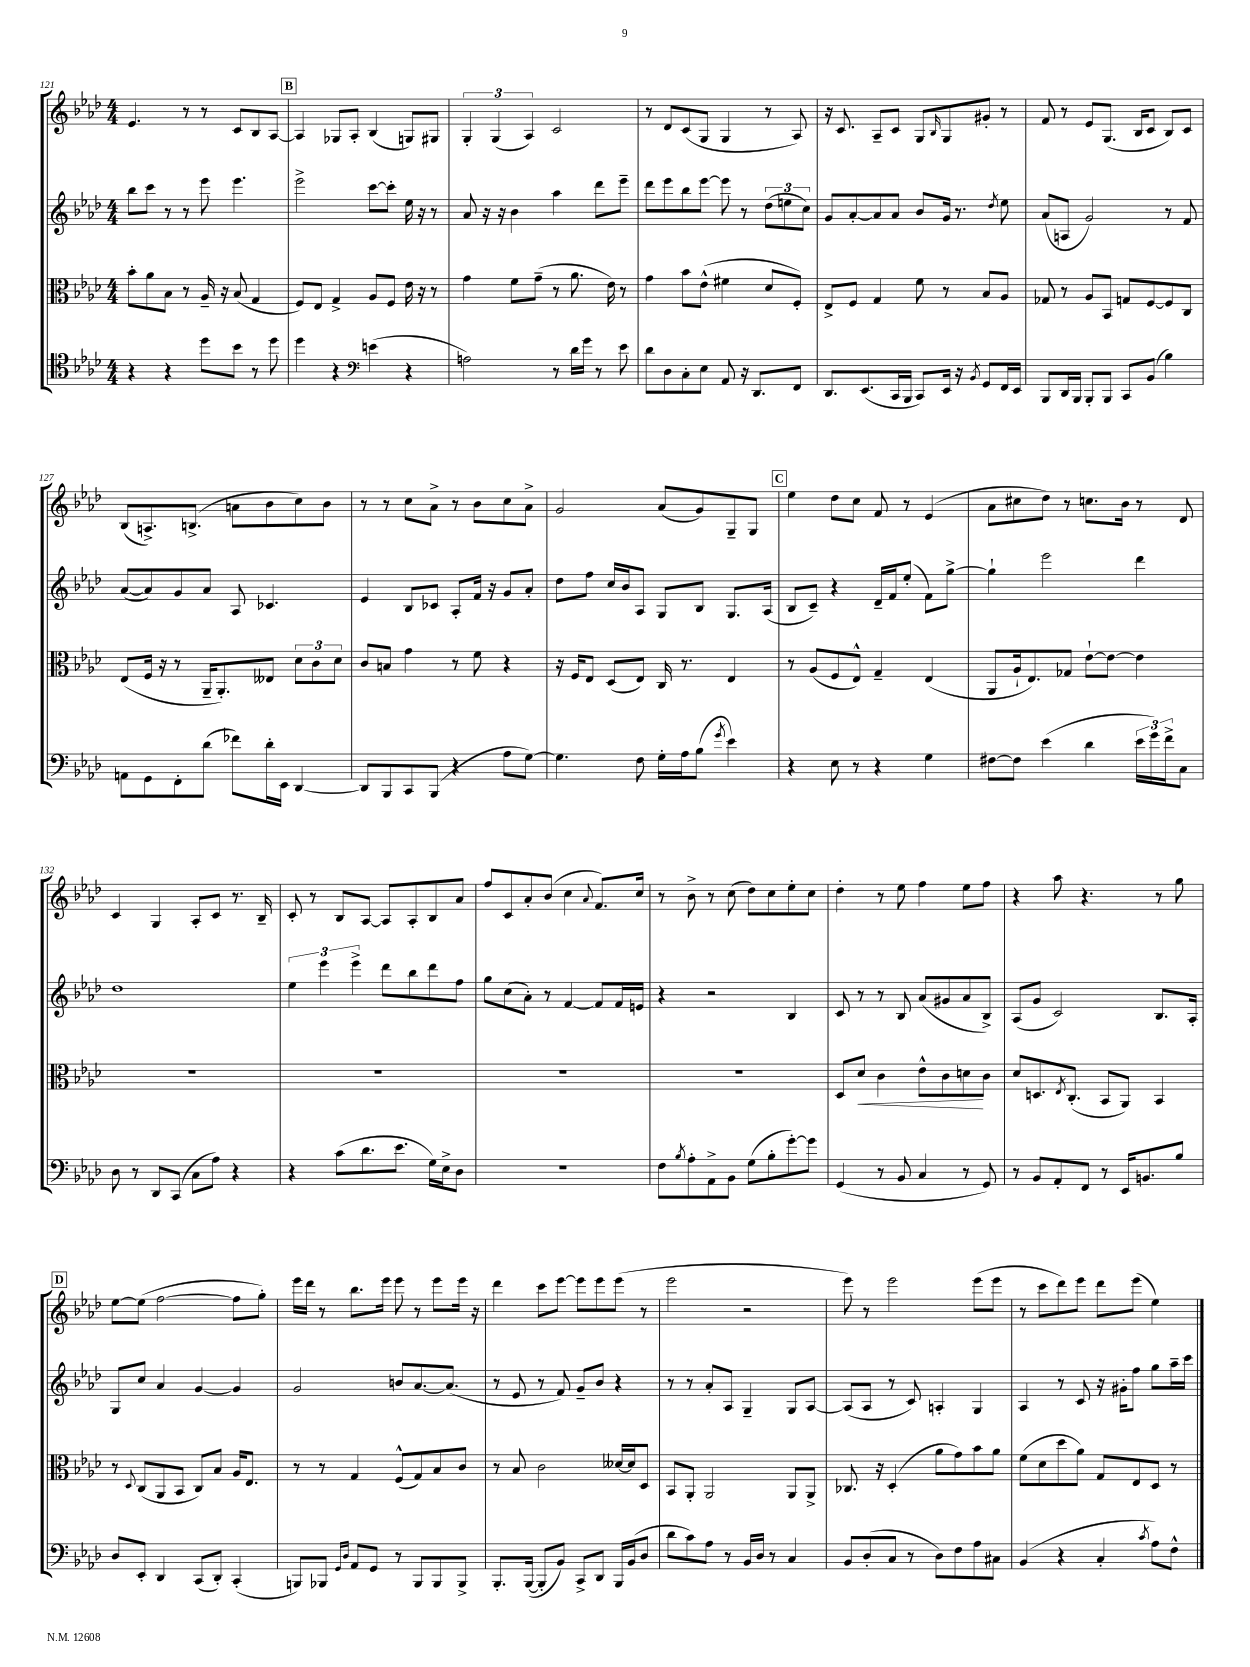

**kern	**kern	**kern	**kern
*staff4	*staff3	*staff2	*staff1
*clefC4	*clefC3	*clefG2	*clefG2
*k[b-e-a-d-]	*k[b-e-a-d-]	*k[b-e-a-d-]	*k[b-e-a-d-]
*M4/4	*M4/4	*M4/4	*M4/4
4r	8b-'	8bb-	4.e-
.	8a-	8ccc	.
4r	8B-	8r	.
.	8r	8r	8r
8dd-	16A-~	8eee-	8r
.	16r	.	.
8b-	(8B-	4.eee-	8c
8r	4G	.	8B-
8dd-	.	.	[8A-
=	=	=	=
4dd-	8F)	2eee-^	4A-]
.	8E-	.	.
4r	4G^	.	8G-
.	.	.	8A-'
*clefF4	*	*	*
(4e	8A-	[8ccc	(4B-
.	8F	8ccc']	.
4r	16e-	16ee-	8G)
.	16r	16r	.
.	8r	8r	8G#
=	=	=	=
2A)	4g	8a-	6G'
.	.	16r	.
.	.	.	(6G
.	.	16r	.
.	8f	4b-	.
.	.	.	6A-)
.	(8g~	.	.
8r	8r	4aa-	2c
16d-	8.a-	.	.
16g	.	.	.
8r	.	8ddd-	.
.	16e-)	.	.
8e-	8r	8eee-~	.
=	=	=	=
8d-	4g	8ddd-	8r
8D-	.	8eee-	8d-
8C'	8b-	8bb-	(8c
8E-	(8e-^^	[8eee-	8G
8AA-	4f#	8eee-]	4G
16r	.	8r	.
8.DD-	.	.	.
.	8d-	(12dd-	8r
.	.	12ee	.
8FF	8F')	.	8A-)
.	.	12cc)	.
=	=	=	=
8.DD-	8E-^	8g	16r
.	.	.	8.c
.	8F	[8a-'	.
(8.EE-	.	.	.
.	4G	8a-]	8A-~
16CC	.	8a-	8c
16BBB-	.	.	.
8CC)	8f	8b-	8G
.	.	.	16qqB-
16EE-	8r	16g	8G
16r	.	8.r	.
8qBB-	.	.	.
8GG	8B-	.	8g#'
.	.	8qdd-	.
16FF	8A-	8ee-	8r
16EE-	.	.	.
=	=	=	=
8BBB-	8G-	(8a-	8f
16DD-	8r	8A	8r
16BBB-	.	.	.
8BBB-'	8A-	2g)	8e-
8BBB-	8BB-	.	(8.G
8CC	8G	.	.
.	.	.	16B-
(8BB-	[8F	.	8c
4B-)	8F]	8r	8B-)
.	8C	8f	8c
=	=	=	=
8AA	(8E-	([8a-	(8B-
8GG	16F	8a-])	8.A^)
.	16r	.	.
8FF'	8r	8g	.
.	.	.	(8.B^
(8d-	16AA-~	8a-	.
.	8.AA-')	.	.
8f-)	.	8A-	8a
16d-'	8E--	4.c-	8b-
16EE-	.	.	.
[4DD-	12d-	.	8cc)
.	12c	.	.
.	.	.	8b-
.	12d-	.	.
=	=	=	=
8DD-]	8c	4e-	8r
8BBB-	8B	.	8r
8CC	4g	8B-	8cc
(8BBB-	.	8c-	8a-^
4r	8r	8A-'	8r
.	8f	16f	8b-
.	.	16r	.
8A-	4r	8g	8cc
[8G)	.	8a-'	8a-^
=	=	=	=
4.G]	16r	8dd-	2g
.	16F	.	.
.	8E-	8ff	.
.	(8D-	16cc	.
.	.	16b-	.
8F	8E-)	8A-	.
16G'	16C	8G	(8a-
16A-	8.r	.	.
(8B-	.	8B-	8g)
8qg	.	.	.
4e-)	4E-	8.G	8G~
.	.	.	8G
.	.	(16A-	.
=	=	=	=
4r	8r	8B-	4ee-
.	(8A-	8c~)	.
8E-	8F	4r	8dd-
8r	8E-^^)	.	8cc
4r	4G~	16d-~	8f
.	.	16f	.
.	.	(8ee-'	8r
4G	(4E-	8f)	(4e-
.	.	[8gg^	.
=	=	=	=
[8F#	8AA-	4gg`]	8a-
8F#]	16A-`	.	8cc#
.	8.E-)	.	.
(4e-	.	2eee-	8dd-)
.	8G-	.	8r
4d-	[8e-`	.	8.cc
.	8e-_	.	.
.	.	.	16b-
24e-	4e-]	4ddd-	8r
24g)	.	.	.
24f^	.	.	.
8C	.	.	8d-
=	=	=	=
8D-	1r	1dd-	4c
8r	.	.	.
8DD-	.	.	4G
(8CC	.	.	.
8C	.	.	8A-'
8A-)	.	.	8c
4r	.	.	8.r
.	.	.	16B-~
=	=	=	=
4r	1r	6ee-	8c'
.	.	.	8r
.	.	6eee-	.
(8c	.	.	8B-
.	.	6eee-^	.
8.d-	.	.	[8A-
.	.	8ddd-	8A-]
8.e-	.	.	.
.	.	8bb-	8A-'
16G)	.	8ddd-	8B-
16E-^	.	.	.
8D-	.	8ff	8a-
=	=	=	=
1r	1r	8gg	8ff
.	.	(8cc	8c
.	.	8a-')	8a-'
.	.	8r	(8b-
.	.	[4f	4cc
.	.	.	8qqa-
.	.	8f]	8.f)
.	.	16f	.
.	.	16e	16cc
=	=	=	=
8F	1r	4r	8r
8qB-	.	.	.
8A-'	.	.	8b-^
8AA-^	.	2r	8r
8BB-	.	.	(8cc
(8G	.	.	8dd-)
8B-'	.	.	8cc
[8g')	.	4B-	8ee-'
8g]	.	.	8cc
=	=	=	=
(4GG	8D-	8c	4dd-'
.	8d-	8r	.
8r	4c	8r	8r
8BB-	.	8B-	8ee-
4C	8e-^^	(8a-	4ff
.	8c	8g#	.
8r	8d	8a-	8ee-
8GG)	8c	8B-^)	8ff
=	=	=	=
8r	8d-	(8A-	4r
8BB-	8.D	8g	.
8AA-'	.	2c)	8aa-
.	8qE-	.	.
.	(8.C'	.	.
8FF	.	.	4.r
8r	8BB-	.	.
16EE-	8AA-)	.	.
8.BB	.	.	.
.	4BB-	8.B-	8r
8B-	.	.	8gg
.	.	16A-'	.
=	=	=	=
8D-	8r	8G	[8ee-
.	8qqD-	.	.
8EE-'	(8C	8cc	(8ee-]
4DD-	8AA-	4a-	[2ff
.	8BB-	.	.
(8CC	8C)	[4g	.
8DD-')	8B-	.	.
(4CC'	16A-	4g]	8ff]
.	8.E-	.	.
.	.	.	8gg')
=	=	=	=
8BBB)	8r	2g	16eee-
.	.	.	16ddd-
8BBB-	8r	.	8r
16qqGG	.	.	.
16qqD-	.	.	.
8AA-	4G	.	8.bb-
8GG	.	.	.
.	.	.	16eee-
8r	(8F^^	8b	8eee-
8BBB-	8G)	[8.a-	8r
8BBB-	8B-	.	8eee-
.	.	(8.a-]	.
8BBB-^	8c	.	16eee-
.	.	.	16r
=	=	=	=
8.BBB-'	8r	8r	4ddd-
.	8B-	8e-	.
([16BBB-	.	.	.
8BBB-']	2c	8r	8ccc
8BB-)	.	8f)	[8eee-
8CC^	.	8g~	8eee-]
8DD-	.	8b-	8eee-
16BBB-	[16d--	4r	(8eee-
(16BB-	16d--]	.	.
8D-	8D-	.	8r
=	=	=	=
8d-	8BB-	8r	2eee-
8c)	8AA-'	8r	.
8A-	2AA-	8a-'	.
8r	.	8A-	.
16BB-	.	4G~	2r
16D-	.	.	.
8r	.	.	.
4C	8AA-	8G	.
.	8AA-^	[8A-	.
=	=	=	=
8BB-	8.C-	(8A-]	8eee-)
(8D-'	.	8A-	8r
.	16r	.	.
8C	(4D-'	8r	2eee-
8r	.	8c)	.
8D-)	8a-	4A'	.
8F	8g)	.	.
8A-	8b-	4G	(8eee-
8C#	8a-	.	8eee-
=	=	=	=
(4BB-	(8f	4A-	8r
.	8d-	.	8ccc
4r	8dd-	8r	8ddd-)
.	8a-)	8c	8eee-
4C'	8G	16r	8ddd-
.	.	16g#'	.
.	8E-	8ff	(8eee-
8qc	.	.	.
8A-)	8D-	8gg	4ee-)
8F^^	8r	16aa-~	.
.	.	16ccc	.
==	==	==	==
*-	*-	*-	*-
